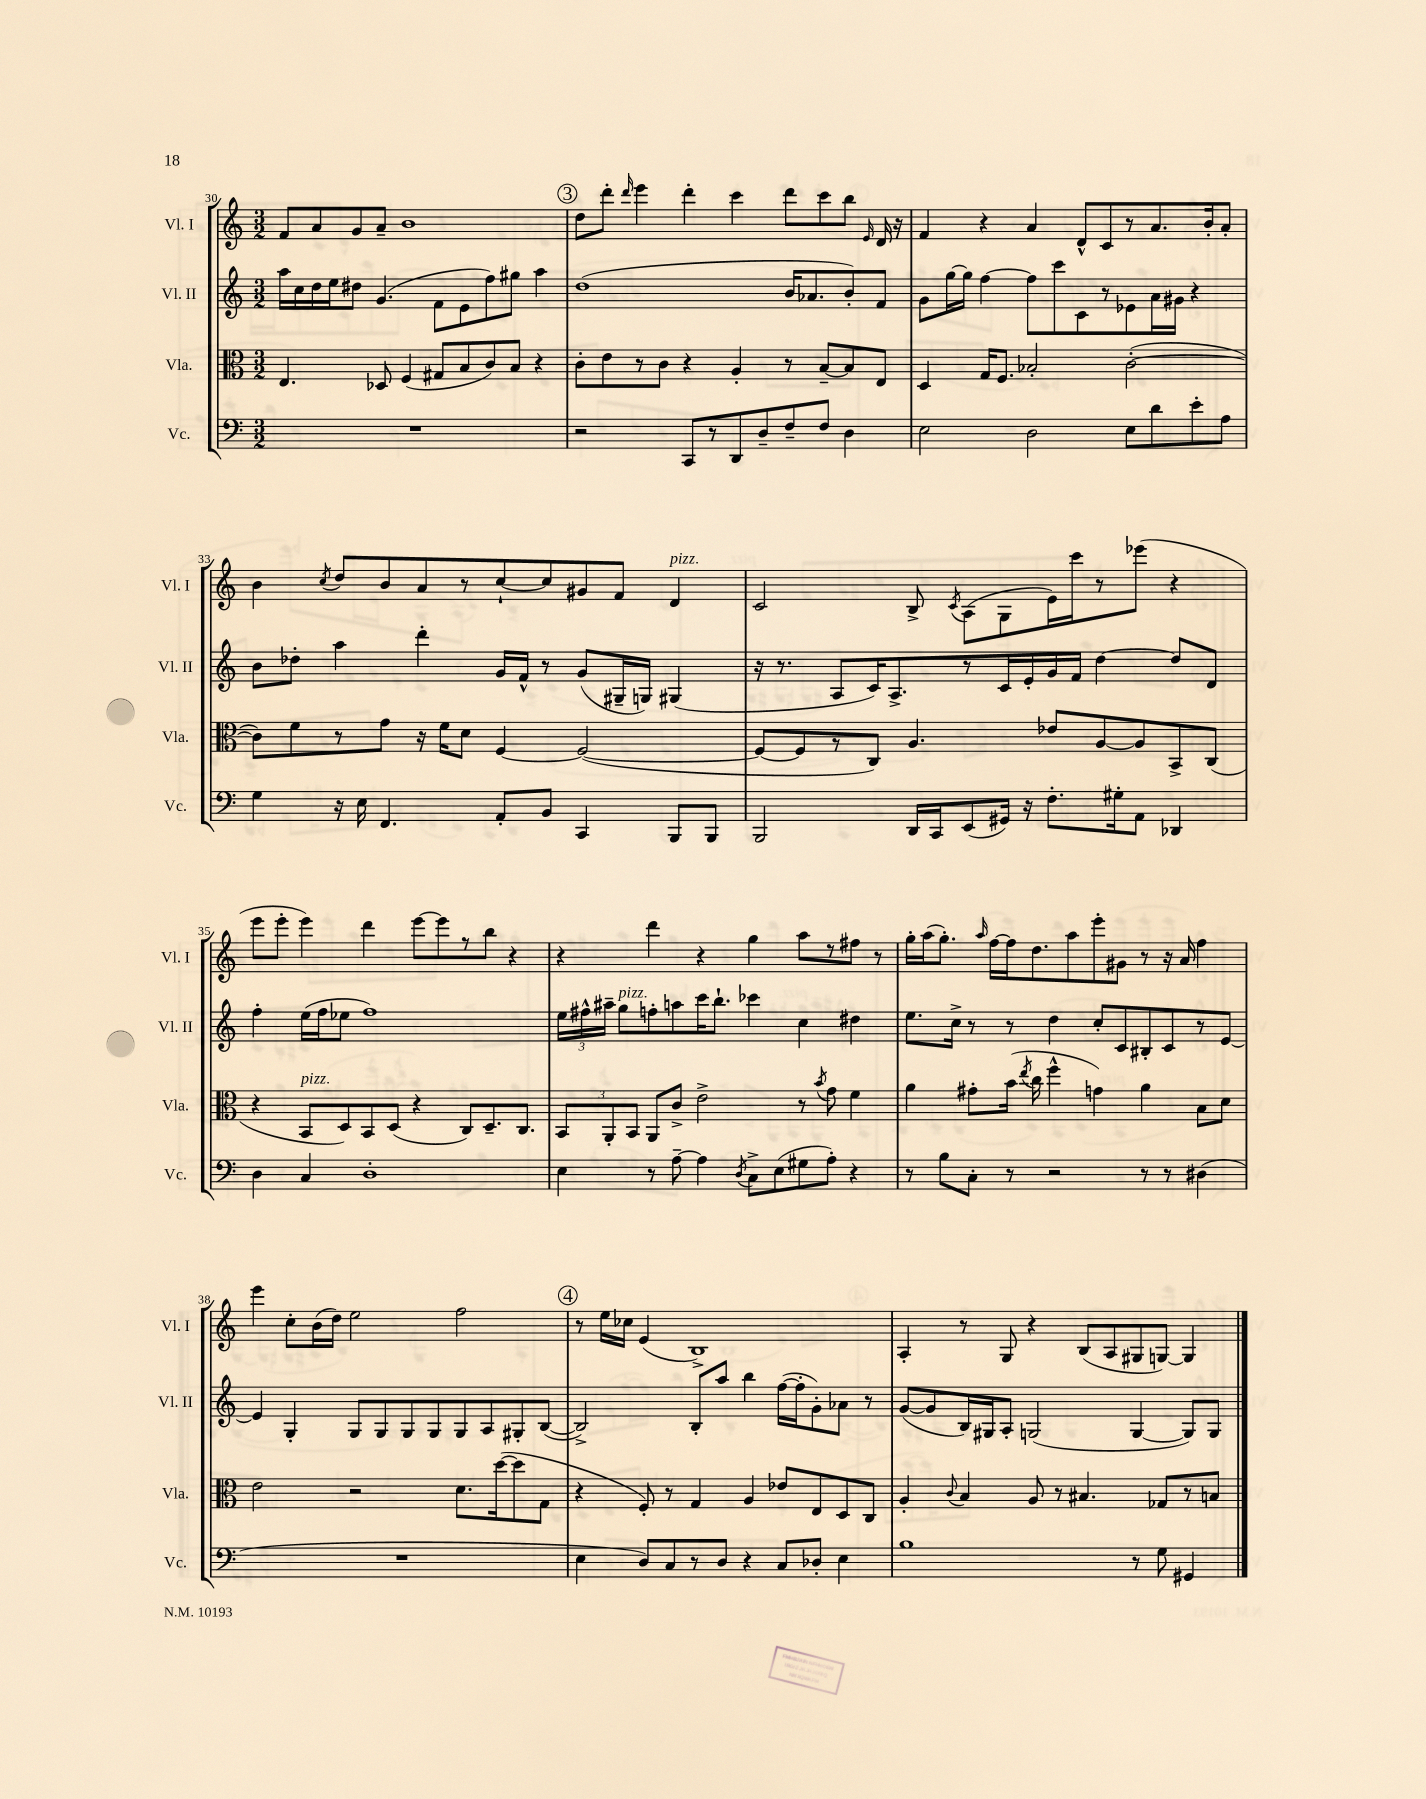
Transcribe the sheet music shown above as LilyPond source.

<<
\new StaffGroup <<
\new Staff = "s0" \with { instrumentName = "Vl. I" shortInstrumentName = "Vl. I" } {
    \clef treble \key c \major \numericTimeSignature \time 3/2
    \autoBeamOff f'8[ a'8 g'8 a'8]-- b'1 |
    \mark \markup { \circle "3" } d''8[ d'''8]-. \grace { d'''16 } e'''4 d'''4-. c'''4 d'''8[ c'''8 b''8] \grace { e'16 } d'16 r16 |
    f'4 r4 a'4 d'8[-^ c'8 r8 a'8. b'16-. a'8]-. |
    b'4 \acciaccatura { c''8 } d''8[ b'8 a'8 r8 c''8~-! c''8 gis'8 f'8] d'4^\markup { \italic "pizz." } |
    c'2 b8-> \acciaccatura { c'8 } a8[( g8 e'16) c'''16 r8 ees'''8]( r4 |
    e'''8[ e'''8]-. e'''4) d'''4 e'''8[~ e'''8 r8 b''8] r4 |
    r4 d'''4 r4 g''4 a''8[ r8 fis''8] r8 |
    g''16[-. a''16( g''8.]-.) \grace { a''16 } f''16[~ f''16 d''8. a''8 e'''8-. gis'8] r8 r16 a'16 f''4 |
    e'''4 c''8[-. b'16( d''16]) e''2 f''2 |
    \mark \markup { \circle "4" } r8 e''16[ ces''16] e'4( b1->) |
    a4-. r8 g8 r4 b8[( a8 gis8 g8]~) g4 \bar "|." |
}
\new Staff = "s1" \with { instrumentName = "Vl. II" shortInstrumentName = "Vl. II" } {
    \clef treble \key c \major \numericTimeSignature \time 3/2
    \autoBeamOff a''16[ c''16 d''16 e''16 dis''8] g'4.( f'8[ e'8 f''8) gis''8] a''4 |
    \mark \markup { \circle "3" } d''1( b'16[ aes'8. b'8-.) f'8] |
    g'8[ g''16~ g''16] f''4~ f''8[ c'''8 c'8 r8 ees'8 a'16 gis'16] r4 |
    b'8[ des''8]-. a''4 d'''4-. g'16[ f'16]-^ r8 g'8[( gis16-- g16]) gis4( |
    r16 r8. a8[ c'16) a8.-> r8 c'16 e'16-. g'16 f'16] d''4~ d''8[ d'8] |
    f''4-. e''16[( f''16 ees''8] f''1) |
    \tuplet 3/2 { e''16[ fis''16-^ ais''16]-- } g''8[^\markup { \italic "pizz." } f''8-. a''8 c'''16 b''8.]-! ces'''4 c''4 dis''4 |
    e''8.[ c''16]-> r8 r8 d''4 c''8[-. c'8 bis8-. c'8 r8 e'8]~ |
    e'4 g4-. g8[ g8 g8 g8 g8 a8 gis8-. b8]~( |
    \mark \markup { \circle "4" } b2->) b8[-. a''8] b''4 f''16[~( f''16-. g'8-.) aes'8] r8 |
    g'8[~( g'8 b16) gis16 a8]-. g2( g4~ g8[) g8] \bar "|." |
}
\new Staff = "s2" \with { instrumentName = "Vla." shortInstrumentName = "Vla." } {
    \clef alto \key c \major \numericTimeSignature \time 3/2
    \autoBeamOff e4. des8 f4( gis8[ b8 c'8) b8] r4 |
    \mark \markup { \circle "3" } c'8[-. e'8 r8 c'8] r4 a4-. r8 b8[~-- b8 e8] |
    d4 g16[ f8.] bes2-. c'2~-.( |
    c'8[) f'8 r8 g'8] r16 f'16[ d'8] f4~ f2~( |
    f8[~ f8 r8 c8]) a4. ees'8[ a8~ a8 b,8-> c8]( |
    r4 b,8[^\markup { \italic "pizz." } d8) b,8 d8]( r4 c8[) d8.-- c8.] |
    \tuplet 3/2 { b,8[ a,8-. b,8] } a,8[ c'8]-> e'2-> r8 \acciaccatura { b'8 } g'8 f'4 |
    a'4 gis'8[-. b'16]( \acciaccatura { e''8 } c''16 f''4-^ g'4) a'4 b8[ d'8] |
    e'2 r2 d'8.[ d''16~( d''8 g8] |
    \mark \markup { \circle "4" } r4 f8-.) r8 g4 a4 ees'8[ e8 d8 c8] |
    a4-. \appoggiatura { c'8 } b4 a8 r8 bis4. ges8[ r8 b8] \bar "|." |
}
\new Staff = "s3" \with { instrumentName = "Vc." shortInstrumentName = "Vc." } {
    \clef bass \key c \major \numericTimeSignature \time 3/2
    \autoBeamOff R1. |
    \mark \markup { \circle "3" } r2 c,8[ r8 d,8 d8-- f8-- f8] d4 |
    e2 d2 e8[ d'8 e'8-. a8] |
    g4 r16 e16 f,4. a,8[-. b,8] c,4 b,,8[ b,,8] |
    b,,2 d,16[ c,16 e,8( gis,16]) r16 f8.[-. gis16-. a,8] des,4 |
    d4 c4 d1-. |
    e4 r8 a8~-- a4 \acciaccatura { d8 } c8[-> e8( gis8 a8]-.) r4 |
    r8 b8[ c8]-. r8 r2 r8 r8 dis4( |
    R1. |
    \mark \markup { \circle "4" } e4 d8[) c8 r8 d8] r4 c8[ des8]-. e4 |
    b1 r8 g8 gis,4 \bar "|." |
}
>>
>>
\layout { \context { \Score currentBarNumber = #30 } }
